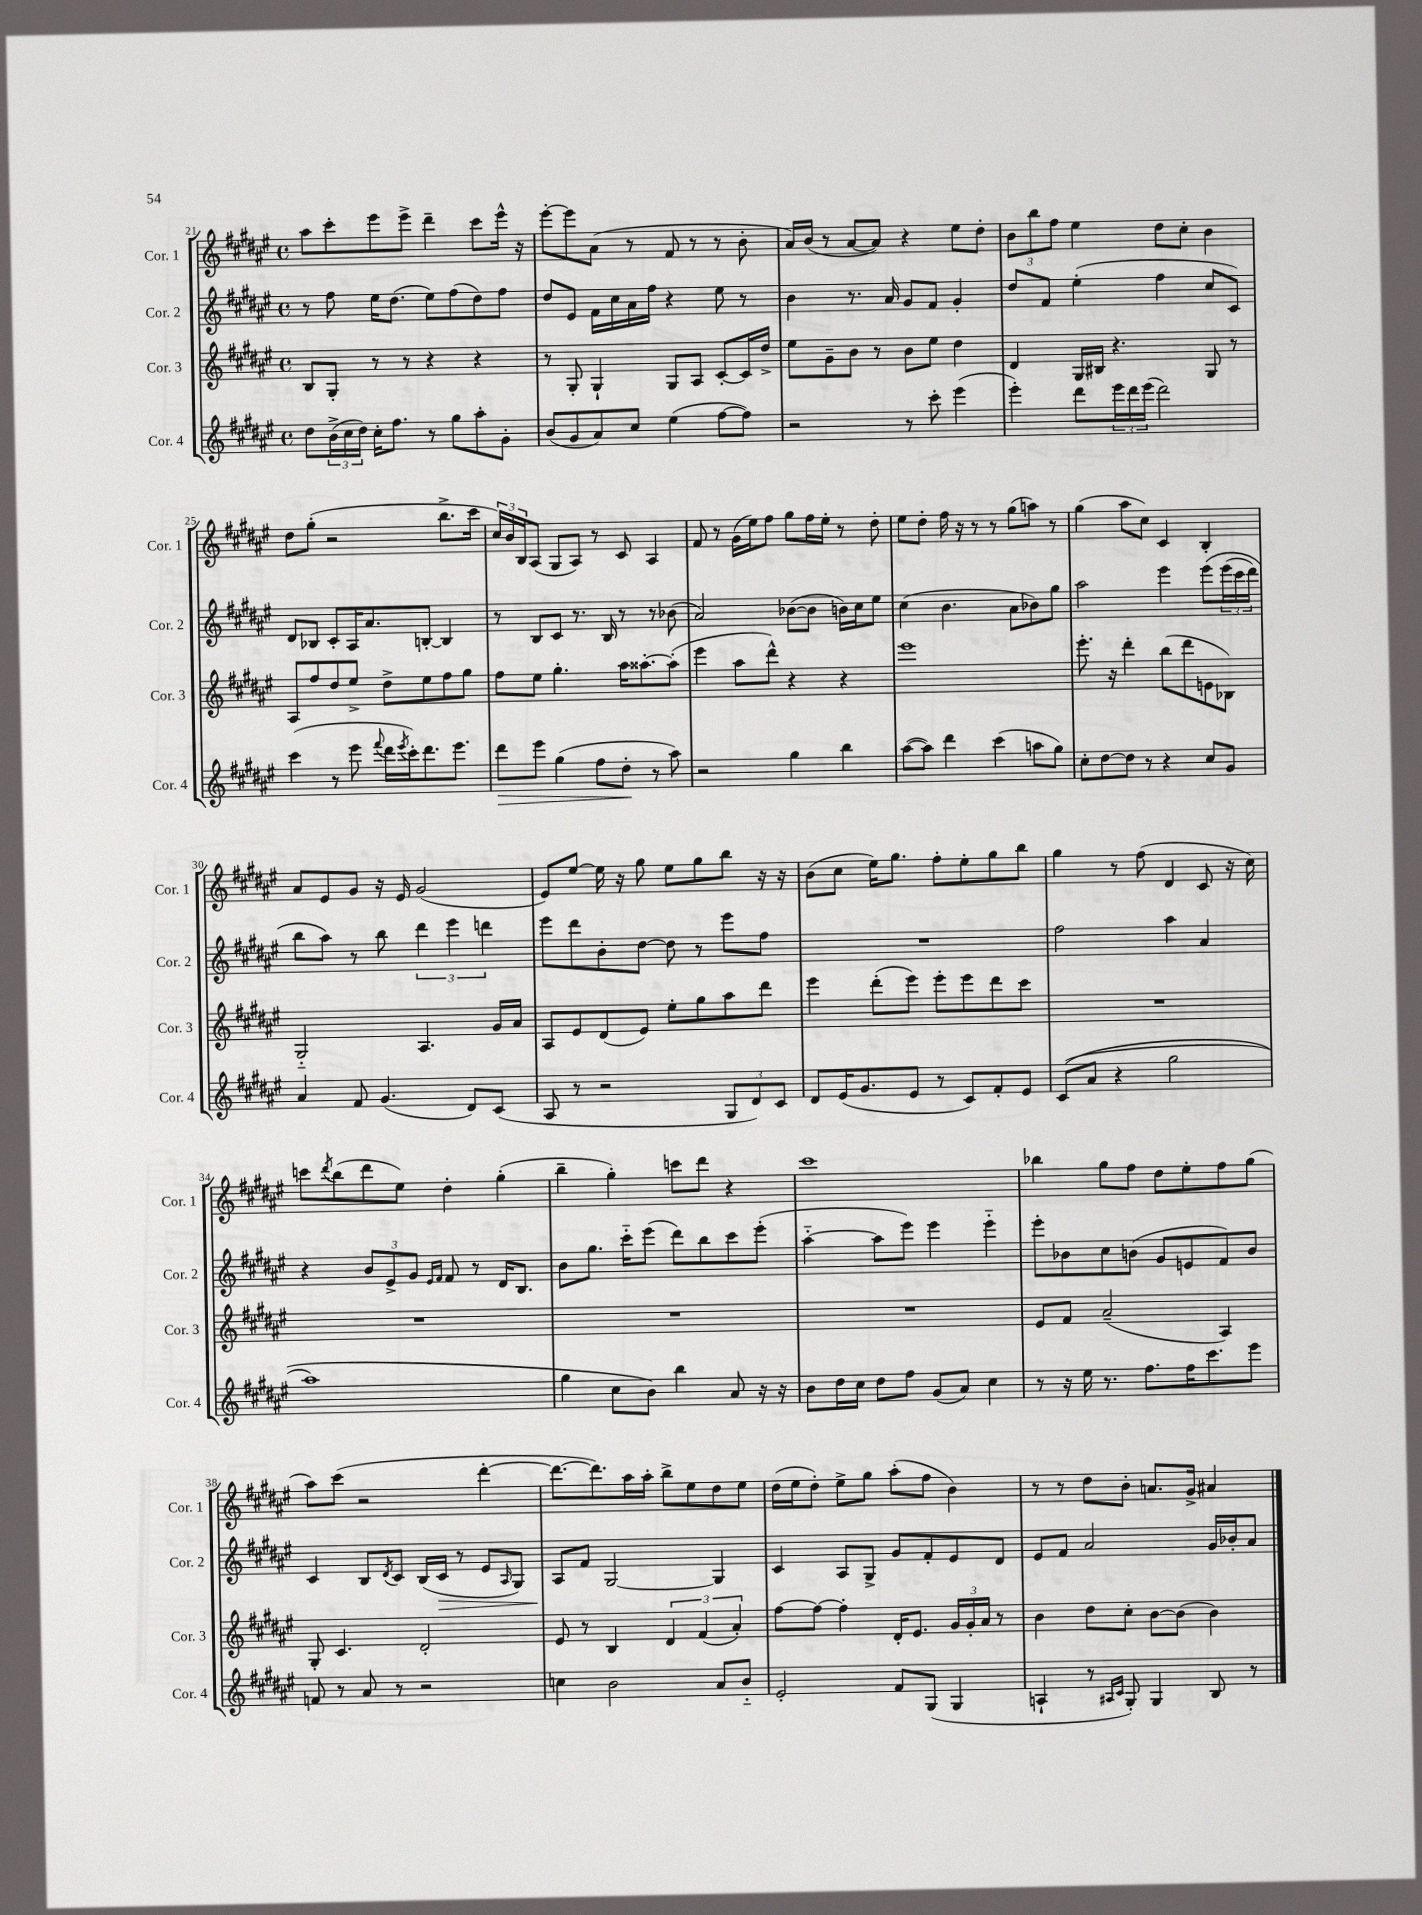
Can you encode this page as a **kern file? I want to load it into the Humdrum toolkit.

**kern	**kern	**kern	**kern
*staff4	*staff3	*staff2	*staff1
*clefG2	*clefG2	*clefG2	*clefG2
*k[f#c#g#d#a#e#]	*k[f#c#g#d#a#e#]	*k[f#c#g#d#a#e#]	*k[f#c#g#d#a#e#]
*M4/4	*M4/4	*M4/4	*M4/4
*met(c)	*met(c)	*met(c)	*met(c)
8dd#\L	8B/L	8r	8aa#\L
(24b^\L	8G#'/J	8ff#\	8ccc#'\
24cc#\	.	.	.
24dd#\JJ)	.	.	.
16cc#'\LK	8r	16ee#\LK	8eee#\
8.ff#\J	.	(8.dd#\J	.
.	8r	.	8eee#^\J
8r	4r	8ee#\L)	4ddd#~\
8gg#\L	.	(8ff#\	.
8aa#'\	4r	8dd#\)	8ccc#\L
8g#'\J	.	8ff#\J	16eee#^^\Jk
.	.	.	16r
=	=	=	=
(8b/L	8r	8dd#/L	[8eee#'\L
8g#/	8G#'/	8e#/J	8eee#\]
8a#/)	4G#`/	16f#\LL	(8a#\J
.	.	16cc#\	.
8cc#/J	.	16a#\	8r
.	.	16ff#\JJ	.
(4ee#\	8G#/L	4r	8f#/
.	8A#/J	.	8r
[8ff#\L	[8c#'/L	8ee#\	8r
8ff#\]J)	16c#/]L	8r	8b'\
.	16dd#^/JJ	.	.
=	=	=	=
2r	8ee#\L	4b\	16a#/LL)
.	.	.	(16b/JJ
.	8g#~\	.	8r
.	8b\J	8.r	[8a#/L
.	8r	.	8a#/]J)
.	.	16a#/	.
8r	8b\L	8g#/L	4r
8ccc#'\	8ee#\J	8f#/J	.
(4eee#\	4dd#\	4g#'/	8ee#\L
.	.	.	8dd#'\J
=	=	=	=
4eee#'\)	4d#/	8dd#/L	12b\L
.	.	.	12bb\
.	.	8f#/J	.
.	.	.	12ff#\J
8ddd#\L	16G#/LL	(4ee#'\	4ee#\
.	16B#/JJ	.	.
24eee#\L	4.r	.	.
24ddd#\	.	.	.
(24eee#\JJ	.	.	.
2ddd#\)	.	4ff#\	8dd#\L
.	.	.	8cc#'\J
.	8G#/	8cc#/L	4b\
.	8r	8c#/J)	.
=	=	=	=
(4ccc#\	8A#/L	8d#/L	8dd#\L
.	8ff#/	8B-/J	(8gg#'\J
8r	8dd#/	8c#'/L	2r
8eee#\	8ee#^/J	16A#/K	.
.	.	8.a#/	.
8qqfff#/	.	.	.
16ddd#\LL	8dd#^\L	.	.
8qeee#/	.	.	.
16ccc#'\J)	.	.	.
8.ddd#\	8ee#\	[8B'/J	.
.	8ff#\	4B/]	8.bb^\L
8.eee#\J	.	.	.
.	8gg#\J	.	.
.	.	.	16ccc#\Jk
=	=	=	=
8ddd#\L	8ff#\L	8r	24cc#/LL)
.	.	.	24b/
.	.	.	24B/J
8eee#\J	8ee#\J	8B/L	(8A#/J
(4gg#\	4.gg#'\	8c#/J	8G#/L
.	.	8.r	8A#/J)
8ff#\L	.	.	8r
.	.	16B/	.
8dd#'\J	16aa#\LK	8r	8c#/
.	[8.aa##'\	.	.
8r	.	8r	4A#/
8aa#\)	(8aa##'\]J	(8b-\	.
=	=	=	=
2r	4eee#\	2a#/)	8f#/
.	.	.	8r
.	8aa#\L	.	(16g#\LL
.	.	.	16ee#\J)
.	8ddd#^^\J)	.	8ff#\J
4gg#\	4r	([8b-\L	8gg#\L
.	.	8b-\]J	16ff#\L
.	.	.	16ee#'\JJ
4bb\	4r	16b\LL)	8r
.	.	16cc#\J	.
.	.	8ee#\J	8dd#'\
=	=	=	=
([8aa#\L	1eee#	(4cc#\	8ee#\L
8aa#\]J)	.	.	8dd#'\J
4ddd#\	.	4.b\	16ff#\
.	.	.	16r
.	.	.	8r
(4ccc#\	.	.	8r
.	.	8a#\L	(8gg#\L
8aa\L	.	8b-\)	8aa\J)
8gg#\J)	.	8gg#\J	8r
=	=	=	=
8cc#'\L	8.eee#'\	2aa#\	(4gg#\
[8dd#\	.	.	.
.	16r	.	.
8dd#\]J	4ddd#'\	.	8aa#\L
8r	.	.	8cc#\J)
4r	(8bb\L	4eee#\	4c#/
.	8ddd#\	.	.
8cc#/L	8e\	&(8eee#\L	4B'/
8g#/J	8B-\J)	(24eee#\L	.
.	.	24ccc#\	.
.	.	24ddd#\JJ)	.
=	=	=	=
4a#/	2G#'~/	8bb\L	8a#/L
.	.	8aa#\J&)	8e#/
8f#/	.	8r	8g#/J
(4.g#/	.	8bb\	16r
.	.	.	16e#/
.	4.A#/	6ddd#\	(2g#/
.	.	6eee#\	.
8d#/L)	.	.	.
.	.	6ddd\	.
(8c#/J	16g#/LL	.	.
.	16a#/JJ	.	.
=	=	=	=
8A#/	8A#/L	8eee#\L	8e#/L)
8r	8e#/	8ddd#\	[8ee#/J
2r	(8d#/	8b'\	16ee#\]
.	.	.	16r
.	8e#/J)	[8dd#\J	8gg#\
.	8ee#'\L	8dd#\]	8ee#\L
.	8gg#\	8r	8gg#\
12G#/L	8aa#\	8eee#\L	8bb\J
12d#/)	.	.	.
.	8ddd#\J	8ff#\J	16r
12c#/J	.	.	.
.	.	.	16r
=	=	=	=
8d#/L	4eee#\	1r	(8b\L
(16e#/K	.	.	8cc#\J
8.g#/	.	.	.
.	(8ddd#'\L	.	16ee#\LK)
.	.	.	8.gg#\J
8e#/J	8eee#\J)	.	.
8r	8eee#'\L	.	8ff#'\L
8c#/L)	8eee#\	.	8ee#'\
8f#'/	8ddd#\	.	8gg#\
8e#/J	8ccc#\J	.	8bb\J
=	=	=	=
&((8c#/L	1r	2ff#\	4gg#\
8a#/J	.	.	.
4r	.	.	8r
.	.	.	(8ff#\
2gg#\	.	4aa#\	4d#/
.	.	4a#/	8c#/
.	.	.	16r
.	.	.	16cc#\)
=	=	=	=
1aa#)	1r	4r	8ccc\L
.	.	.	8qddd#/
.	.	.	(8bb\
.	.	12b/L	8ddd#\
.	.	12e#^/	.
.	.	.	8ee#\J)
.	.	12g#/J	.
.	.	16qqe#/LL	.
.	.	16qqf#/JJ	.
.	.	8f#/	4dd#'\
.	.	8r	.
.	.	16d#/LK	(4gg#'\
.	.	8.B/J	.
=	=	=	=
4gg#\	1r	8b\L	4bb~\
.	.	8.gg#\J	.
8cc#\L	.	.	4gg#'\)
.	.	16ccc#'~\LK	.
8b\J&)	.	(8eee#\J	.
4bb\	.	8ddd#\L)	8ccc\L
.	.	8bb\	8ddd#\J
8a#/	.	8ccc#\	4r
16r	.	(8eee#'\J	.
16r	.	.	.
=	=	=	=
8b\L	1r	[4aa#'~\	1ccc#
16dd#\L	.	.	.
16cc#\JJ	.	.	.
8dd#\L	.	8aa#\]L	.
8ff#\J	.	8eee#\J)	.
(8g#/L	.	4eee#\	.
8a#/J)	.	.	.
4cc#\	.	4eee#'~\	.
=	=	=	=
8r	8e#/L	8eee#'\L	4bb-\
16r	8f#/J	8b-\	.
16ee#\	.	.	.
8.r	(2a#~/	8cc#\	8gg#\L
.	.	(8b\J	8ff#\J
8.ff#\L	.	.	.
.	.	8g#/L	8dd#\L
16ff#\K	.	8e/	8ee#'\
8.ccc#\	.	.	.
.	4A#/)	8f#/)	8ff#\
8eee#\J	.	8b/J	(8gg#\J
=	=	=	=
8f/	8G#'/	4c#/	8aa#\L)
8r	4.c#/	.	(8ccc#\J
8a#/	.	8B/L	2r
.	.	8qd#/	.
8r	.	8c#/J	.
2r	2d#'/	(16B/LL	.
.	.	16c#/JJ	.
.	.	8r	.
.	.	8e#/L	[4ddd#'\
.	.	16qqA#/	.
.	.	8G#/J)	.
=	=	=	=
4cc\	8e#/	8A#/L	8.ddd#\_L
.	8r	8f#/J	.
.	.	.	8.ddd#\])
2b\	4B/	[2G#/	.
.	.	.	16aa#\L
.	.	.	16aa#'\JJ
.	6d#/	.	8bb^\L
.	.	.	8ee#\
.	(6f#/	.	.
8a#/L	.	4G#/]	8dd#\
.	6a#'/)	.	.
8b'~/J	.	.	8ee#\J
=	=	=	=
2e#'/	[8ff#\L	4c#/	(16dd#\LL
.	.	.	16ee#\J
.	8ff#\_J	.	8dd#'\J)
.	4ff#'\]	8A#/L	8ee#^\L
.	.	8G#^/J	8gg#\J
8f#/L	16d#'/LK	8g#/L	(8aa#'\L
.	8.e#/J	.	.
(8G#/J	.	8f#'/	8ff#\J
4G#/	24g#/LL	8e#/	4b\)
.	24g#'/	.	.
.	24a#/JJ	.	.
.	8r	8d#/J	.
=	=	=	=
4A`/	4b\	8e#/L	8r
.	.	8f#/J	8r
8r	8dd#\L	2a#/	8dd#\L
16qqA#/LL	.	.	.
16qqc#/JJ	.	.	.
8G#'/)	8cc#'\J	.	8b'\J
4G#/	[8b\L	.	8.a/L
.	(8b\]J	.	.
.	.	.	16g#^/Jk
8B/	4b\)	16g#/LL	4a#/
.	.	16b-'/J	.
8r	.	8a#/J	.
==	==	==	==
*-	*-	*-	*-
